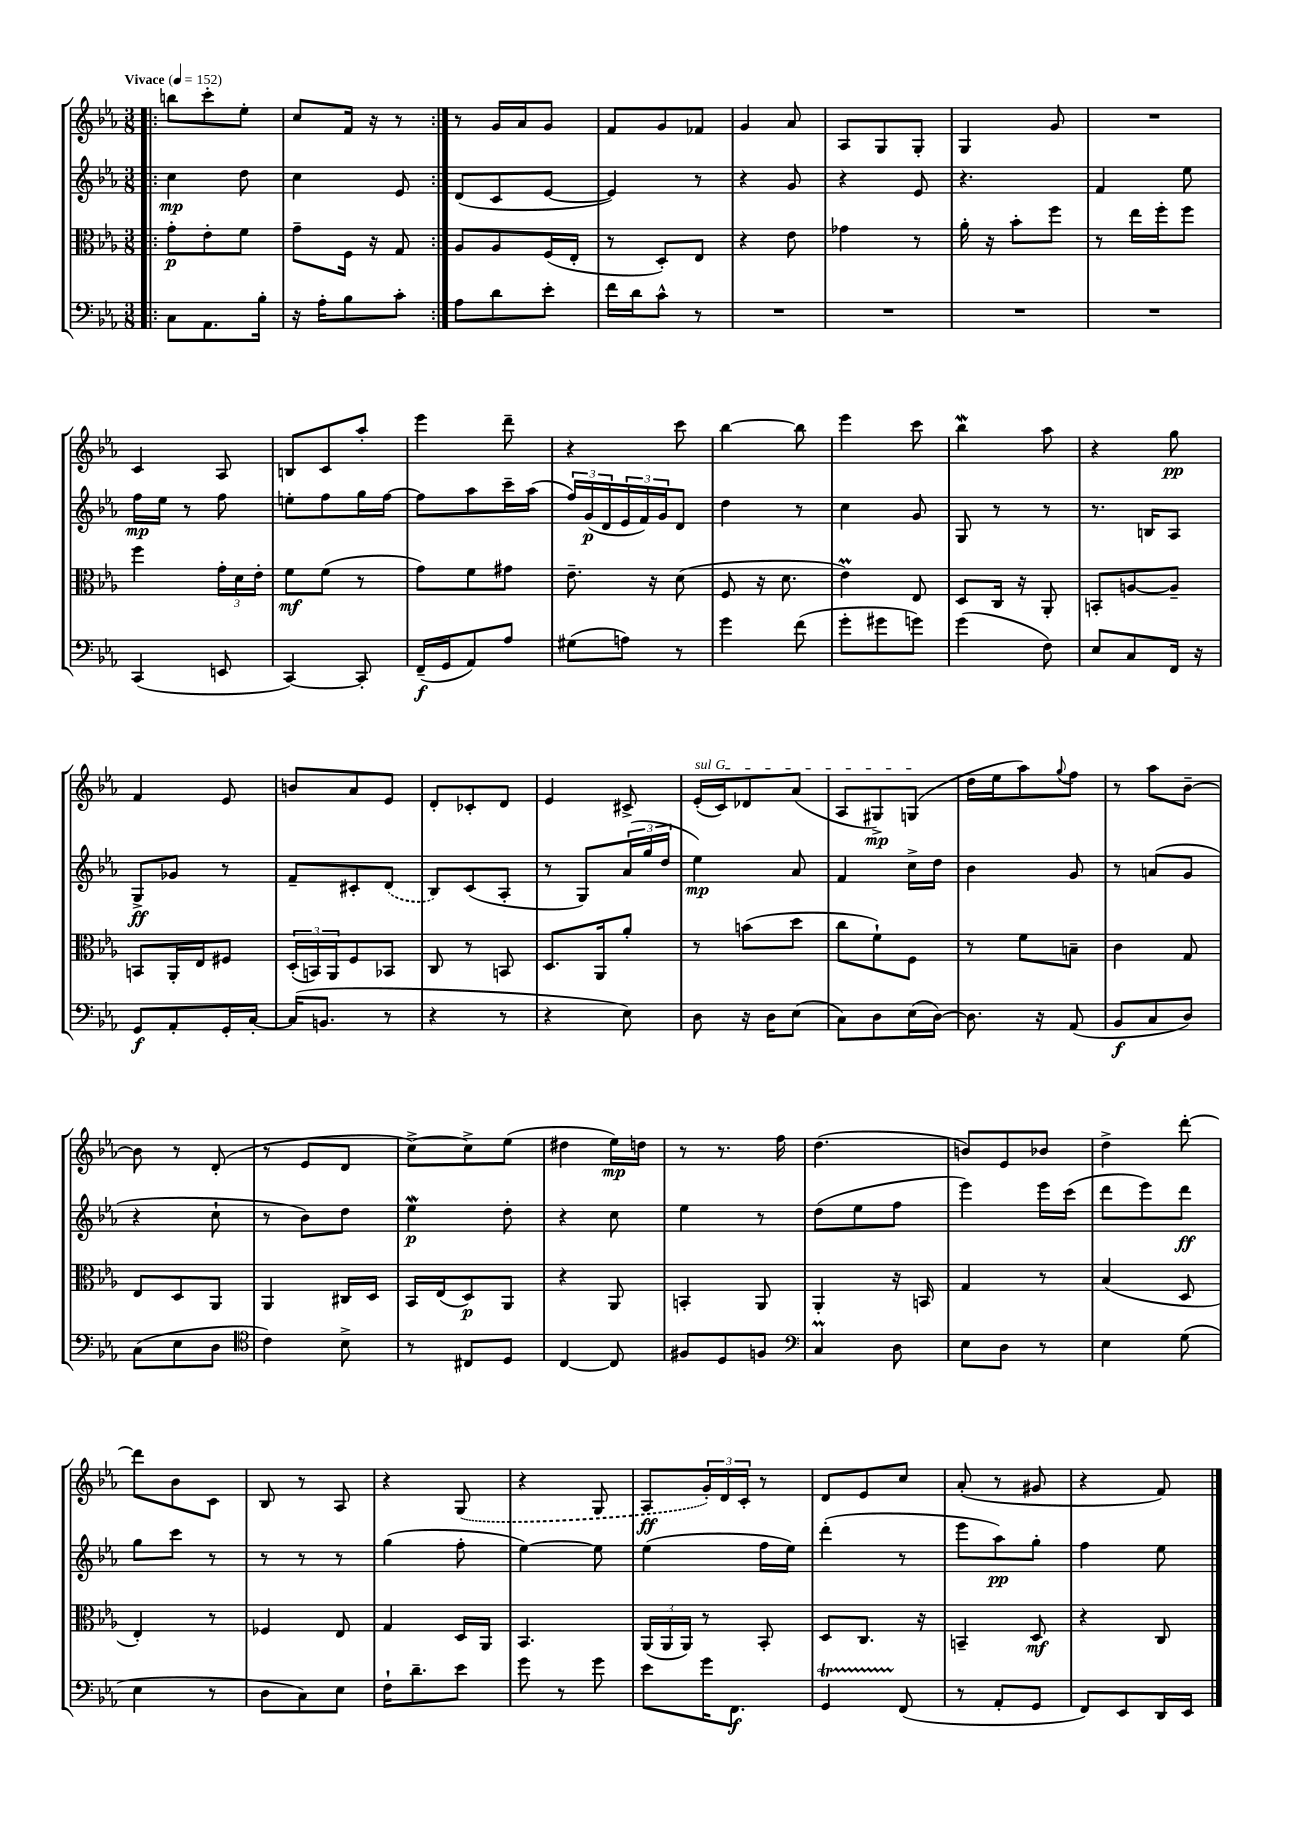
<<
\new StaffGroup <<
\new Staff = "s0" {
    \clef treble \key ees \major \numericTimeSignature \time 3/8 \tempo "Vivace" 4 = 152
    \repeat volta 2 { \bar ".|:" b''8 c'''8-. ees''8-. |
    c''8 f'16 r16 r8 | }
    r8 g'16 aes'16 g'8 |
    f'8 g'8 fes'8 |
    g'4 aes'8 |
    aes8 g8 g8-. |
    g4 g'8 |
    R4. |
    c'4 aes8 |
    b8 c'8 aes''8-. |
    ees'''4 d'''8-- |
    r4 c'''8 |
    bes''4~ bes''8 |
    ees'''4 c'''8 |
    bes''4\mordent aes''8 |
    r4 g''8\pp |
    f'4 ees'8 |
    b'8 aes'8 ees'8 |
    d'8-. ces'8-. d'8 |
    ees'4 cis'8-> |
    \once \override TextSpanner.bound-details.left.text = \markup { \italic "sul G" } ees'16-.\startTextSpan( c'16) des'8 aes'8( |
    aes8 gis8->\mp) g8\stopTextSpan( |
    d''16 ees''16 aes''8) \appoggiatura { g''8 } f''8 |
    r8 aes''8 bes'8~-- |
    bes'8 r8 d'8-.( |
    r8 ees'8 d'8 |
    c''8~->) c''8-> ees''8( |
    dis''4 ees''16\mp) d''16 |
    r8 r8. f''16 |
    d''4.( |
    b'8) ees'8 bes'8 |
    d''4-> d'''8~-. |
    d'''8 bes'8 c'8 |
    bes8 r8 aes8 |
    r4 \once \slurDashed g8( |
    r4 g8 |
    aes8\ff \tuplet 3/2 { g'16-.) d'16 c'16-. } r8 |
    d'8 ees'8 c''8 |
    aes'8-.( r8 gis'8 |
    r4 f'8) \bar "|." |
}
\new Staff = "s1" {
    \clef treble \key ees \major \numericTimeSignature \time 3/8
    \repeat volta 2 { \bar ".|:" c''4\mp d''8 |
    c''4 ees'8 | }
    d'8( c'8 ees'8~ |
    ees'4) r8 |
    r4 g'8 |
    r4 ees'8 |
    r4. |
    f'4 ees''8 |
    f''16\mp ees''16 r8 f''8 |
    e''8-. f''8 g''16 f''16~ |
    f''8 aes''8 c'''16-- aes''16( |
    \tuplet 3/2 { f''16) g'16\p( d'16 } \tuplet 3/2 { ees'16 f'16) g'16 } d'8 |
    d''4 r8 |
    c''4 g'8 |
    g8 r8 r8 |
    r8. b16 aes8 |
    g8->\ff ges'8 r8 |
    f'8-- cis'8-. \once \slurDashed d'8( |
    bes8) c'8( aes8-. |
    r8 g8) \tuplet 3/2 { aes'16( g''16 d''16 } |
    ees''4\mp) aes'8 |
    f'4 c''16-> d''16 |
    bes'4 g'8 |
    r8 a'8( g'8 |
    r4 c''8-! |
    r8 bes'8) d''8 |
    ees''4\mordent\p d''8-. |
    r4 c''8 |
    ees''4 r8 |
    d''8( ees''8 f''8 |
    ees'''4) ees'''16 c'''16( |
    d'''8 ees'''8) d'''8\ff |
    g''8 c'''8 r8 |
    r8 r8 r8 |
    g''4( f''8-. |
    ees''4~) ees''8 |
    ees''4( f''16 ees''16) |
    d'''4-.( r8 |
    ees'''8 aes''8\pp) g''8-. |
    f''4 ees''8 \bar "|." |
}
\new Staff = "s2" {
    \clef alto \key ees \major \numericTimeSignature \time 3/8
    \repeat volta 2 { \bar ".|:" g'8-.\p ees'8-. f'8 |
    g'8-- f16 r16 g8 | }
    aes8 aes8 f16( ees16-. |
    r8 d8-.) ees8 |
    r4 ees'8 |
    ges'4 r8 |
    aes'16-. r16 bes'8-. f''8 |
    r8 ees''16 f''16-. f''8 |
    f''4 \tuplet 3/2 { g'16-. d'16 ees'16-. } |
    f'8\mf f'8( r8 |
    g'8) f'8 gis'8 |
    ees'8.-- r16 d'8( |
    f8 r16 d'8. |
    ees'4\prall) ees8 |
    d8 c16 r16 aes,8-. |
    b,8-. a8~ a8-- |
    b,8 aes,16-. ees16 fis8 |
    \tuplet 3/2 { d16-.( b,16) aes,16 } f8 bes,8 |
    c8 r8 b,8 |
    d8. aes,16 aes'8-. |
    r8 b'8( d''8 |
    c''8 f'8-!) f8 |
    r8 f'8 b8-- |
    c'4 g8 |
    ees8 d8 aes,8 |
    aes,4 cis16 d16 |
    bes,16 ees16( d8\p) aes,8 |
    r4 aes,8 |
    b,4-. aes,8 |
    aes,4-. r16 b,16 |
    g4 r8 |
    bes4( d8 |
    ees4-.) r8 |
    fes4 ees8 |
    g4 d16 aes,16 |
    bes,4. |
    \tuplet 3/2 { aes,16( aes,16 aes,16) } r8 bes,8-. |
    d8 c8. r16 |
    b,4-- d8\mf |
    r4 c8 \bar "|." |
}
\new Staff = "s3" {
    \clef bass \key ees \major \numericTimeSignature \time 3/8
    \repeat volta 2 { \bar ".|:" c8 aes,8. bes16-. |
    r16 aes16-. bes8 c'8-. | }
    aes8 d'8 ees'8-. |
    f'16 d'16 c'8-^ r8 |
    R4. |
    R4. |
    R4. |
    R4. |
    c,4( e,8 |
    c,4~) c,8-. |
    f,16--\f( g,16 aes,8) aes8 |
    gis8( a8) r8 |
    g'4 f'8( |
    g'8-. gis'8 g'8) |
    g'4( f8) |
    ees8 c8 f,16 r16 |
    g,8\f aes,8-. g,16-. c16~-. |
    c16( b,8. r8 |
    r4 r8 |
    r4 ees8) |
    d8 r16 d16 ees8( |
    c8) d8 ees16( d16~) |
    d8. r16 aes,8( |
    bes,8\f c8 d8) |
    c8( ees8 d8 |
    \clef tenor c'4) bes8-> |
    r8 cis8 d8 |
    c4~ c8 |
    fis8 d8 f8 |
    \clef bass c4\prall d8 |
    ees8 d8 r8 |
    ees4 g8( |
    ees4 r8 |
    d8 c8) ees8 |
    f16-! d'8.-- ees'8 |
    g'8 r8 g'8 |
    ees'8 g'16 f,8.\f |
    g,4\startTrillSpan f,8\stopTrillSpan( |
    r8 aes,8-. g,8 |
    f,8) ees,8 d,16 ees,16 \bar "|." |
}
>>
>>
\layout { \context { \Score \remove "Bar_number_engraver" } }
